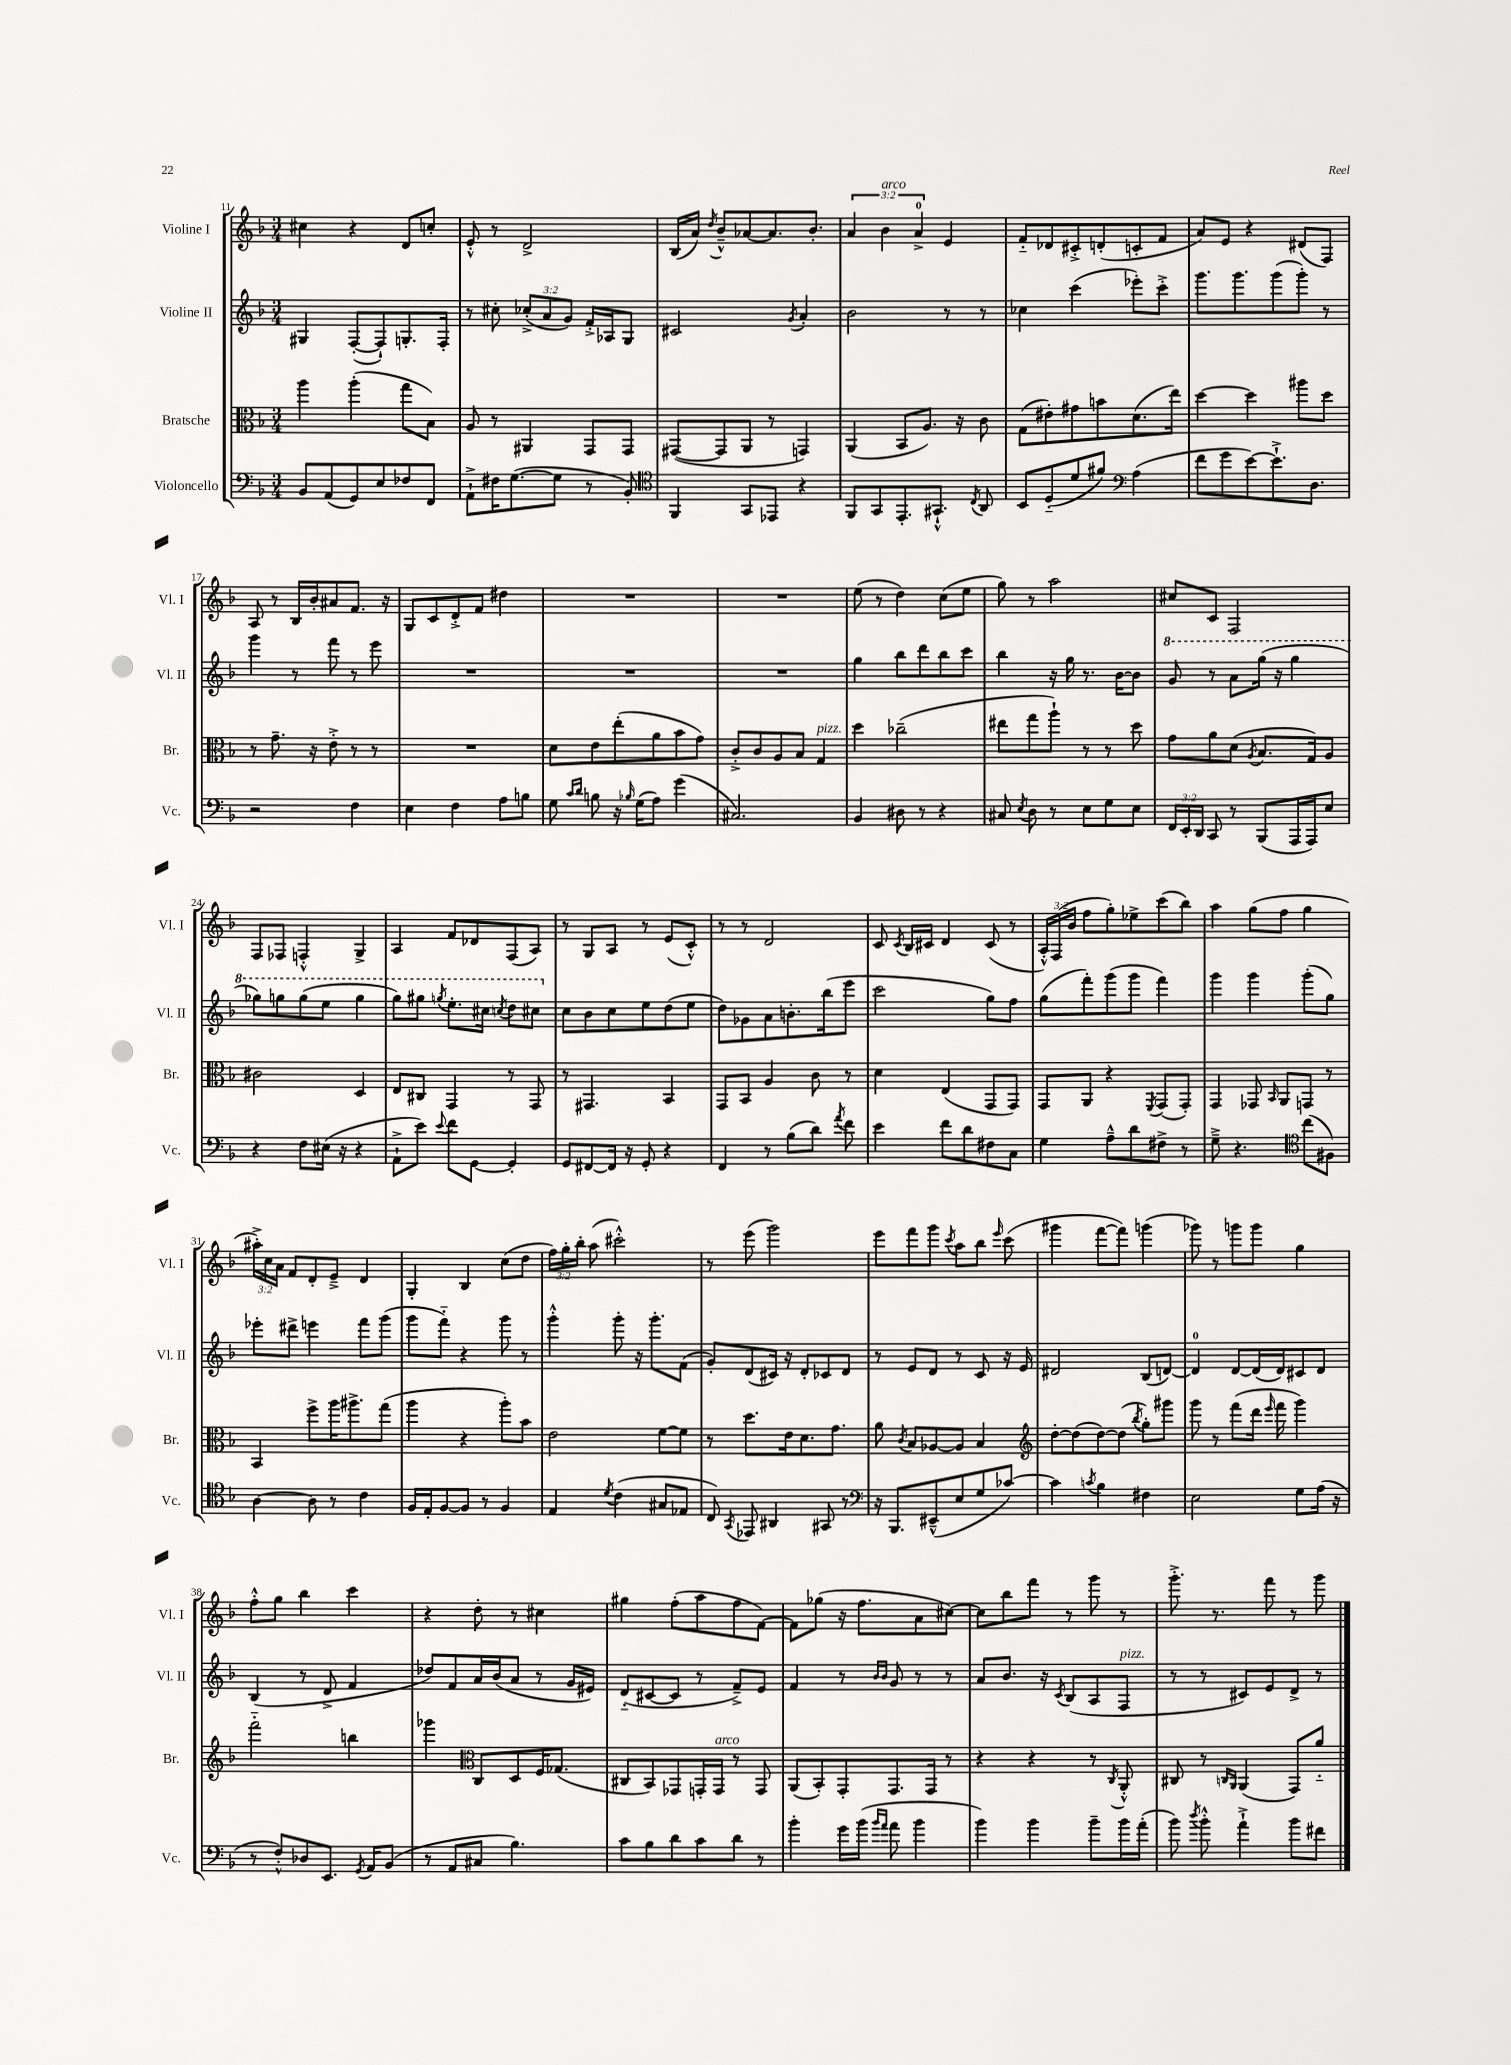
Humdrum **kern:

**kern	**kern	**kern	**kern
*part4	*part3	*part2	*part1
*staff4	*staff3	*staff2	*staff1
*I"Violoncello	*I"Bratsche	*I"Violine II	*I"Violine I
*I'Vc.	*I'Br.	*I'Vl. II	*I'Vl. I
*clefF4	*clefC3	*clefG2	*clefG2
*k[b-]	*k[b-]	*k[b-]	*k[b-]
*M3/4	*M3/4	*M3/4	*M3/4
=11	=11	=11	=11
8BB-/L	4aa\	4G#X/	4cc#X\
(8AA/	.	.	.
8GG/)	(4aa'\	([8F'/L	4r
8E/	.	8F`/])	.
8F-X/	8gg\L	8.Gn'/	8d/L
8FF/J	8B-\J)	.	8ccn'/J
.	.	16F'/Jk	.
=12	=12	=12	=12
8AA`^\L	8A/	8r	8e'^^/
16F#X\K	8r	8cc#X'\	8r
([8.G\	.	.	.
.	4AA#X/	(12cc-X'^/L	2d^/
.	.	12a/	.
8G\J]	.	.	.
.	.	12g/J)	.
8r	8GG/L	16f'^/LL	.
.	.	16A-X/J	.
8BB-'/)	8GG/J	8G/J	.
=13	=13	=13	=13
*clefC4	*	*	*
4FF/	([8GG#X/L	2c#X/	(16B-/LL
.	.	.	16a/JJ)
.	.	.	8qdd/
.	8GG#/]	.	8b-~^^/L
8GG/L	8AA/J	.	[8a-X/
8EE-X/J	8r	.	8.a-/]
.	.	8qg/	.
4r	4GGn/)	4a'/	.
.	.	.	8.b-'/J
=14	=14	=14	=14
8FF/L	(4AA/	2b-\	6a/
8GG/	.	.	.
!	!	!	!LO:TX:a:i:t=arco
.	.	.	6b-\
8.EE'/	8BB-/L	.	.
.	.	.	6a^/
.	8.A/J)	.	.
8.GG#X`^^/J	.	.	.
.	.	8r	4e/
.	16r	.	.
8qC/	.	.	.
8AA/	8c\	8r	.
=15	=15	=15	=15
8BB-/L	(8G\L	4cc-X\	8f/L
(8D/	8e#X'\)	.	8d-X/
8d/	8g#X\	(4ccc\	8c#X'^/
8f#X/J)	8bn\	.	(8dn'/
*clefF4	*	*	*
(4A\	(8.d\	8eee-X'\L)	8cn'/
.	.	8ccc'^\J	8f/J
.	16ee\Jk)	.	.
=16	=16	=16	=16
8f\L	[4dd\	8.ggg\L	8a/L)
8g\	.	.	8e/J
.	.	8.ggg\	.
[8e\)	4dd\]	.	4r
8.e`^\]	.	(8ggg\	.
.	8aa#X\L	8ggg'\J)	(8d#X/L
8.D\J	.	.	.
.	8dd\J	8r	8F/J)
!!LO:LB:g=z
=17	=17	=17	=17
2r	8r	4ggg\	8A/
.	8.g~\	.	8r
.	.	8r	16B-/LL
.	16r	.	16b-'/J
.	8e'^\	8fff\	8a#X/
4F\	8r	8r	8.f/J
.	8r	8eee\	.
.	.	.	16r
=18	=18	=18	=18
4E\	2.r	2.r	8G/L
.	.	.	8c/
4F\	.	.	8d'^/
.	.	.	8f/J
8A\L	.	.	4dd#X\
8Bn\J	.	.	.
=19	=19	=19	=19
8G\	8d\L	2.r	2.r
16qqc/LL	.	.	.
16qqd/JJ	.	.	.
8Bn\	8e\	.	.
16r	(8ee'\	.	.
16qqB-X/	.	.	.
(16G\KL	.	.	.
8A\J)	8a\	.	.
(4g\	8b-\	.	.
.	8g\J)	.	.
=20	=20	=20	=20
2.C#X/)	8c'^/L	2.r	2.r
.	8c/	.	.
.	8A/	.	.
.	8B-/J	.	.
!	!LO:TX:a:i:t=pizz.	!	!
.	4G/	.	.
=21	=21	=21	=21
4BB-/	4dd\	4gg\	(8ee\
.	.	.	8r
8D#X\	(2cc-X~\	8bb-\L	4dd\)
8r	.	8ddd\	.
4r	.	8bb-\	(8cc\L
.	.	8ccc\J	8ee\J
=22	=22	=22	=22
8C#X/	8ee#X\L	4bb-\	8gg\)
8qE/	.	.	.
8D\	8gg\	.	8r
8r	8aa`\J)	16r	2aa\
.	.	16gg\	.
8E\L	8r	8.r	.
8G\	8r	.	.
.	.	[16b-\KL	.
8E\J	8dd\	8b-\J]	.
=23	=23	=23	=23
*	*	*8va	*
24FF/LL	8g\L	8gg/	8cc#X/L
24EE'/	.	.	.
24DD/JJ	.	.	.
8CC/	8a\	8r	8c/J
8r	(8d\J	8aa\L	2F/
.	8qA/	.	.
(8BBB-/L	8.B-/L	(16ggg\Jk	.
.	.	16r	.
16AAA/L	.	4ggg\	.
16AAA/J)	16G/k)	.	.
8E/J	8A/J	.	.
!!LO:LB:g=z
=24	=24	=24	=24
4r	2c#X\	8ggg-X\L)	8F/L
.	.	8gggn\	8F-X/J
8F\L	.	(8ggg\	4Fn'^^/
(16E#X\Jk	.	8eee\J	.
16r	.	.	.
4r	4D/	4ggg\	4G^/
=25	=25	=25	=25
8AA`^\L	8E/L	8ggg\L)	4A/
8e\J)	8C#X/J	8ggg#X\J	.
8qqe/	.	8qgggn/	.
8f\L	4GG/	8.eee'\L	8f/L
[8GG\J	.	.	8d-X/
.	.	16ccc#X\Jk	.
.	.	8qcccn/	.
4GG'/]	8r	8ddd\L	(8F/
.	8GG/	8ccc#X\J	8A/J)
=26	=26	=26	=26
*	*	*X8va	*
8GG/L	8r	8cc\L	8r
[8FF#X/	4.GG#X/	8b-\	8G/L
16FF#/Jk]	.	8cc\	8A/J
16r	.	.	.
8GG'/	.	8ee\	8r
4r	4BB-/	(8dd\	(8e/L
.	.	8ee\J	8c'^^/J)
=27	=27	=27	=27
4FF/	8GG/L	8dd\L)	8r
.	8BB-/J	8g-X\	8r
8r	4A/	8a\	2d/
(8B-\L	.	8.bn'\	.
8d\J)	8c\	.	.
.	.	(16bb-\k	.
8qa/	.	.	.
8f\	8r	8eee\J	.
=28	=28	=28	=28
4e\	4d\	2ccc\	8c/
.	.	.	8qc/
.	.	.	16B-/LL
.	.	.	16c#X/JJ
8f\L	(4E/	.	4d/
8d\	.	.	.
8F#X\	8GG/L	8gg\L)	(8c#/
8C\J	8GG/J)	8ff\J	8r
=29	=29	=29	=29
4G\	8GG/L	(8gg\L	24A'^^/LL)
.	.	.	(24F/
.	.	.	24b-/JJ
.	8AA/J	8fff'\)	8ff\L
8A~^^\L	4r	(8ggg\	8gg'\)
8d\	.	8ggg\J	8ee-X^\
.	8qFF/	.	.
8F#X^\J	(8GG/L	4fff\)	(8ccc\
8r	8GG'/J)	.	8bb-\J)
=30	=30	=30	=30
8G~^\	4GG/	4ggg\	4aa\
4.r	.	.	.
.	8GG-X/	4ggg\	(8gg\L
.	16qqBB-/	.	.
.	8AA/L	.	8ff\J
*clefC4	*	*	*
(8cc\L	8GGn/J	(8ggg'\L	4gg\
8F#X\J)	8r	8gg\J)	.
!!LO:LB:g=z
=31	=31	=31	=31
[4A\	4BB-/	8eee-X'\L	24aa#X'^\LL)
.	.	.	24cc\
.	.	.	24a\JJ
.	.	8ddd#X^\J	8f/L
8A\]	8ff^\L	4eeen\	8d'/
8r	16aa\K	.	8e~^/J
.	8.aa#X^\	.	.
4c\	.	8fff\L	4d/
.	(8gg\J	(8ggg\J	.
=32	=32	=32	=32
16F/LL	4aa\	8ggg\L	4G'/
16E'/J	.	.	.
[8F/	.	8fff\J)	.
8F/J]	4r	4r	4B-/
8r	.	.	.
4F/	8aa'\L)	8ggg\	(8cc\L
.	8b-\J	8r	8dd\J
=33	=33	=33	=33
4E/	2e\	4ggg'^^\	24ff\LL)
.	.	.	24gg'\
.	.	.	24bb-'\JJ
.	.	.	(8aa\
8qd/	.	.	.
(4c\	.	8ggg'\	2ccc#X'^^\)
.	.	16r	.
.	.	8.ggg'\L	.
8G#X/L	[8f\L	.	.
8E-X/J	8f\J]	(8f\J	.
=34	=34	=34	=34
8C/)	8r	8g'/L)	8r
8qGG/	.	.	.
8EE-X/	8.dd\L	(8d/	(8eee\
4AA#X/	.	16c#X/Jk)	2ggg\)
.	16e\k	16r	.
.	8.d\	8d'/L	.
8GG#X/	.	8c-X/	.
.	8.g\J	.	.
8r	.	8d/J	.
=35	=35	=35	=35
*clefF4	*	*	*
16r	8a\	8r	8eee\L
8.BBB-/L	.	.	.
.	8qc/	.	.
.	8B-/L	8e/L	8fff\
(8EE#X~^^/	[8A-X/	8d/J	8ggg\J
.	.	.	8qccc/
8E/	8A-/J]	8r	8aa\L
8G/	4B-/	8c/	8bb-\J
.	.	.	16qqeee/
[8c-X/J)	.	16r	(8ccc\
.	.	16e/	.
=36	=36	=36	=36
*	*clefG2	*	*
4c-\]	[8dd'\L	2d#X/	4ggg#X\
.	(8dd\]	.	.
8qcn/	.	.	.
4B-\	[8dd\)	.	[8fff\L
.	(8dd\J]	.	8fff\J])
.	8qbb-/	.	.
4F#X\	8gg'\L)	(8B-/L	(4gggn\
.	8ggg#X\J	[8dn/J)	.
=37	=37	=37	=37
2E\	8ggg\	4d/]	8ggg-X\)
.	8r	.	8r
.	(8fff\L	[8d/L	8gggn\L
.	16ddd\Jk	(16d/L]	8ggg\J
.	16qqeee/	.	.
.	16fff\	16d/J)	.
8G\L	4ggg\)	8c#X/	4gg\
(16A\Jk	.	8d/J	.
16r	.	.	.
!!LO:LB:g=z
=38	=38	=38	=38
8r	2fff\	(4B-/	8ff'^^\L
8F'^^/L)	.	.	8gg\J
8D-X/	.	8r	4bb-\
8.EE/J	.	8d^/	.
.	4bbn\	4f/	4ccc\
8qGG/	.	.	.
16AA/KL	.	.	.
(8BB-/J	.	.	.
=39	=39	=39	=39
8r	4ggg-X\	8dd-X/L)	4r
8AA/L	.	8f/	.
*	*clefC3	*	*
8C#X/J	8C/L	16a/L	8dd'\
.	.	(16b-/J	.
4.B-\)	8D/	8a/J	8r
.	16F/K	8r	4cc#X\
.	(8.G-X/J	.	.
.	.	16g/LL	.
.	.	16e#X/JJ)	.
=40	=40	=40	=40
8c\L	8C#X/L	(8d/L	4gg#X\
8B-\	8BB-/)	[8c#X/	.
8d\	8GG-X/	8c#/J]	(8ff'\L
8c\	16GGn'/L	8r	8aa\
!	!LO:TX:a:i:t=arco	!	!
.	16GG/JJ	.	.
8d\J	8r	8f~^/L)	8ff\
8r	8GG/	8e/J	[8f\J)
=41	=41	=41	=41
4b-'\	(8AA/L	4f/	8f\L]
.	8BB-'/)	.	(8gg-X\J
16g\LL	8GG'/	8r	16r
(16b-\JJ	.	.	8.ff\L
16qqb-/LL	.	16qqb-/LL	.
16qqa/JJ	.	16qqb-/JJ	.
8a\	8.GG/	8g/	.
4b-\	.	8r	8a\
.	16GG/Jk	.	.
.	8r	8r	[8cc#X\J)
=42	=42	=42	=42
4b-\)	4r	8a/L	8cc#\L]
.	.	8.b-/J	8bb-\
4b-\	4r	.	8fff\J
.	.	16r	.
.	.	8qc/	.
.	.	(8B-/L	8r
8b-~\L	8r	8A/	8ggg\
.	8qC/	.	.
!	!	!LO:TX:a:i:t=pizz.	!
16b-\L	8AA'^^/	8F/J	8r
(16a'\JJ	.	.	.
=43	=43	=43	=43
8b-\)	8C#X/	8r	8.ggg'^\
8qdd/	.	.	.
8b-'^^\	8r	8r	.
.	.	.	8.r
.	16qqCn/LL	.	.
.	16qqAA/JJ	.	.
4a`^\	(4AA/	8c#X/L)	.
.	.	8e/	8fff\
8b-\L	8GG/L)	8d^/J	8r
8f#X\J	8a/J	8r	8ggg\
==	==	==	==
*-	*-	*-	*-
